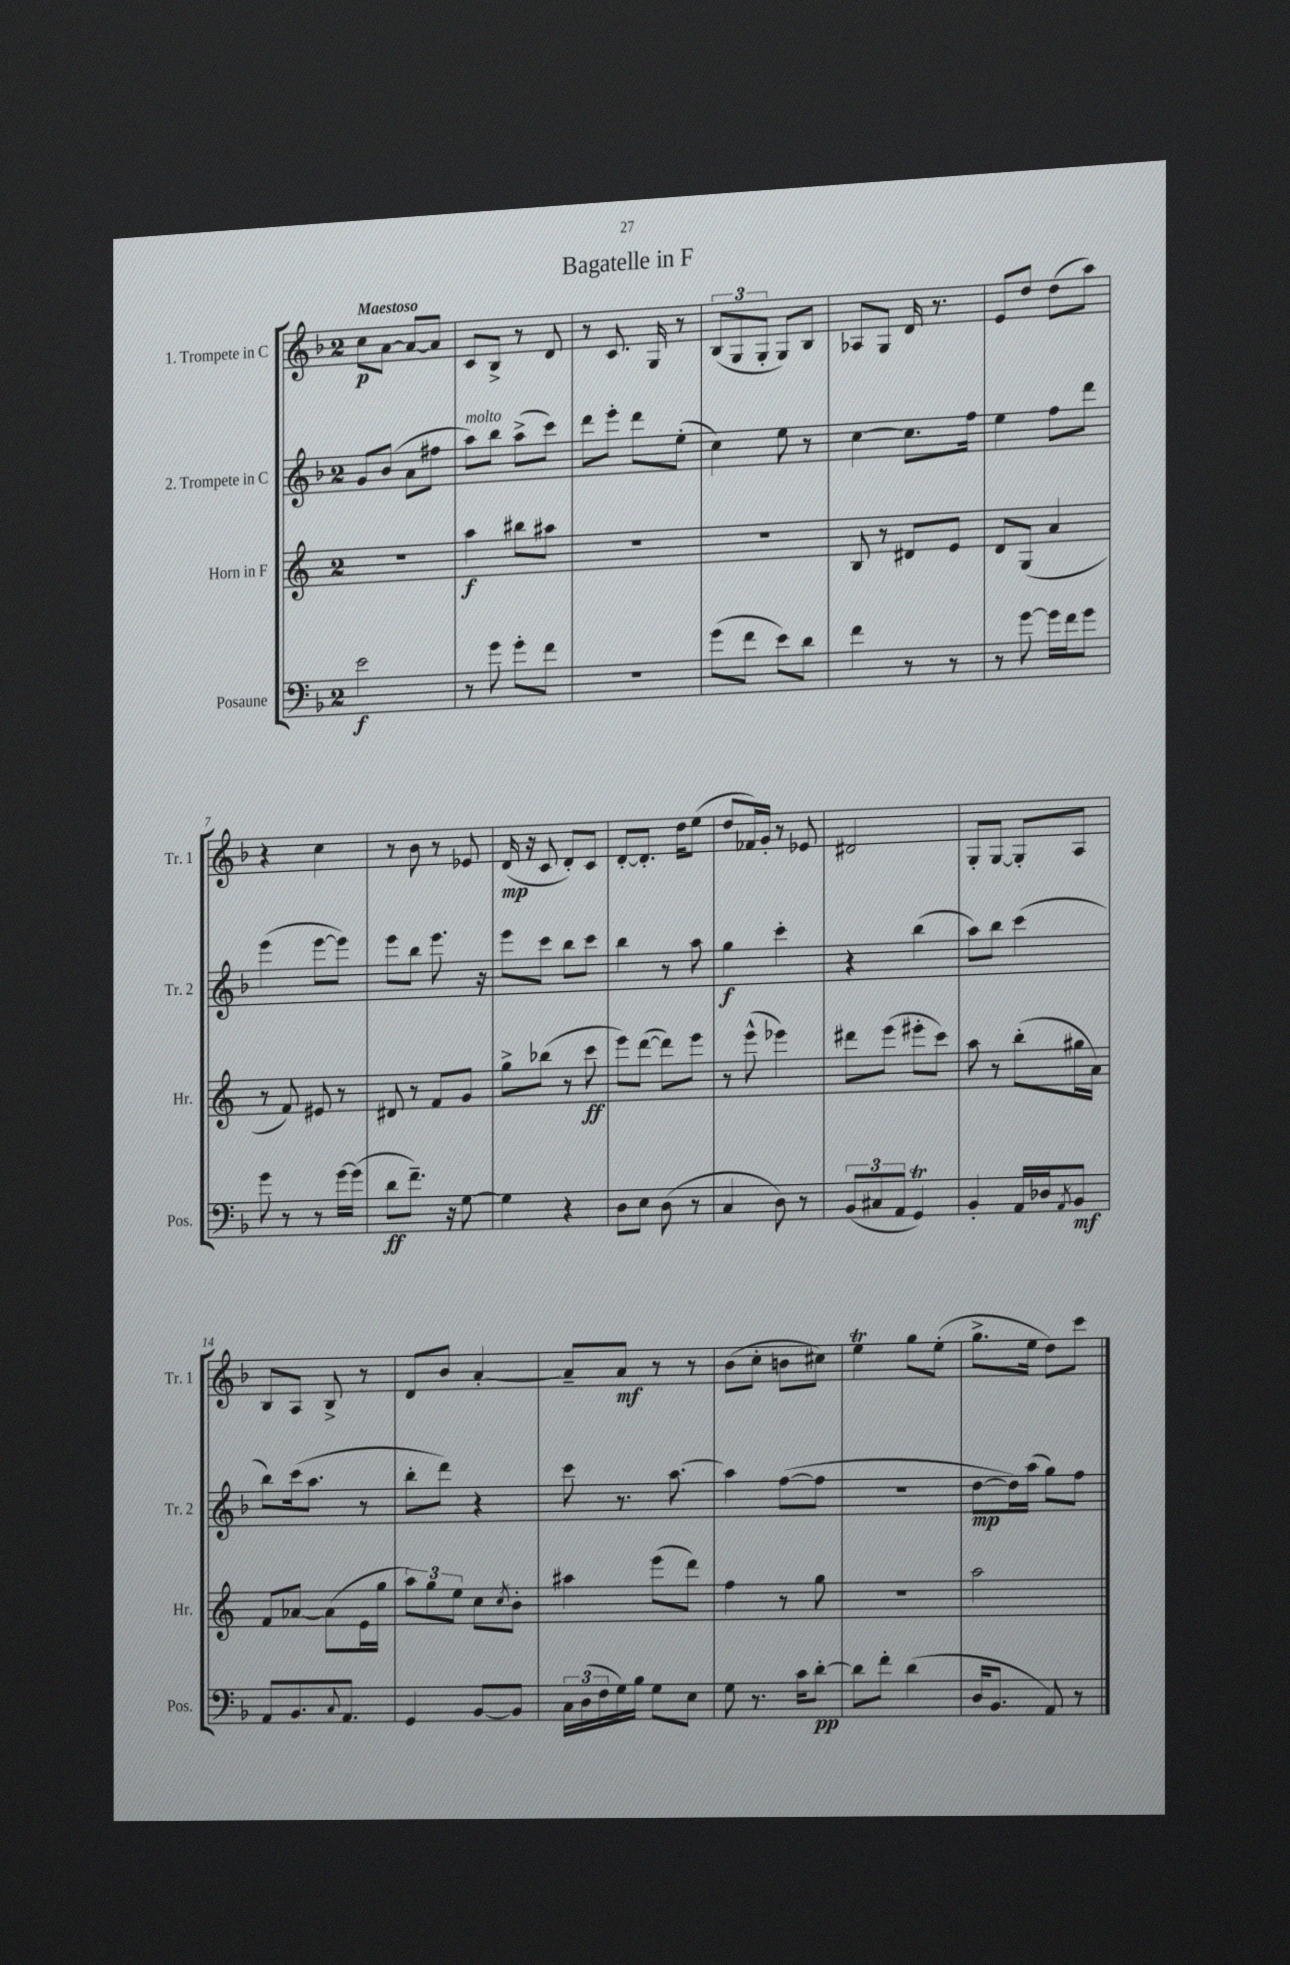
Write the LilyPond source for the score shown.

\header { title = "Bagatelle in F" }
<<
\new StaffGroup <<
\new Staff = "s0" \with { instrumentName = "1. Trompete in C" shortInstrumentName = "Tr. 1" } {
    \clef treble \key f \major \once \override Staff.TimeSignature.style = #'single-digit \time 2/4 \tempo "Maestoso"
    c''8\p a'8~ a'8~ a'8 |
    c'8 bes8-> r8 d'8 |
    r8 c'8. g16 r8 |
    \tuplet 3/2 { bes8( g8 g8-. } g8) bes8 |
    aes8 g8 d'16 r8. |
    e'8 d''8 d''8( a''8) |
    r4 c''4 |
    r8 bes'8 r8 ees'8 |
    d'16\mp( r16 c'8 d'8-.) c'8 |
    d'8~-. d'8.-. d''16 e''8( |
    d''8 fes'16) g'16-. r8 ees'8 |
    dis'2 |
    g8-. g8~ g8-. a8 |
    bes8 a8 bes8-> r8 |
    d'8 bes'8 a'4~-. |
    a'8-- a'8\mf r8 r8 |
    bes'8( c''8-. b'8 cis''8) |
    e''4\trill g''8 e''8-.( |
    g''8.-> e''16 d''8) c'''8 \bar "|." |
}
\new Staff = "s1" \with { instrumentName = "2. Trompete in C" shortInstrumentName = "Tr. 2" } {
    \clef treble \key f \major \once \override Staff.TimeSignature.style = #'single-digit \time 2/4
    g'8 bes'8( a'8 fis''8 |
    a''8^\markup { \italic "molto" }) bes''8 a''8->( c'''8) |
    d'''8 e'''8-. d'''8 e''8-.( |
    c''4) e''8 r8 |
    c''4~ c''8. f''16 |
    e''4 f''8 d'''8 |
    e'''4( e'''8~ e'''8) |
    e'''8 bes''8 e'''8. r16 |
    e'''8 c'''8 bes''8 c'''8 |
    bes''4 r8 a''8 |
    g''4\f c'''4-. |
    r4 bes''4( |
    a''8) bes''8 c'''4( |
    bes''8) c'''16( a''8. r8 |
    bes''8-. d'''8) r4 |
    c'''8 r8. a''8.~ |
    a''4 f''8~( f''8 |
    R2 |
    d''8~\mp d''16) a''16( g''8) f''8 \bar "|." |
}
\new Staff = "s2" \with { instrumentName = "Horn in F" shortInstrumentName = "Hr." } {
    \clef treble \key c \major \once \override Staff.TimeSignature.style = #'single-digit \time 2/4
    r2 |
    a''4\f bis''8 ais''8 |
    R2 |
    R2 |
    b8 r8 dis'8 e'8 |
    d'8 g8( a'4 |
    r8 f'8) eis'8 r8 |
    dis'8 r8 f'8 g'8 |
    g''8-> bes''8( r8 c'''8\ff |
    e'''8) d'''8~( d'''8) e'''8 |
    r8 e'''8-^( ees'''4) |
    dis'''8 e'''8( eis'''8-. c'''8) |
    a''8 r8 b''8-.( gis''16 a'16) |
    f'8 aes'8~ aes'8( e'16 g''16 |
    \tuplet 3/2 { a''8) g''8 e''8 } c''8 \acciaccatura { c''8 } b'8-. |
    ais''4 e'''8( d'''8) |
    f''4 r8 g''8 |
    R2 |
    a''2 \bar "|." |
}
\new Staff = "s3" \with { instrumentName = "Posaune" shortInstrumentName = "Pos." } {
    \clef bass \key f \major \once \override Staff.TimeSignature.style = #'single-digit \time 2/4
    e'2\f |
    r8 g'8 g'8-. f'8 |
    r2 |
    g'8( f'8 e'8) d'8 |
    f'4 r8 r8 |
    r8 g'8~ g'16 f'16 g'8 |
    g'8 r8 r8 g'16~ g'16( |
    d'8\ff f'8.--) r16 g8~ |
    g4 r4 |
    d8 e8 d8( r8 |
    c4 d8) r8 |
    \tuplet 3/2 { bes,8( cis8 a,8 } g,4\trill) |
    bes,4-. a,16 des16 \acciaccatura { a,8 } bes,8\mf |
    a,8 bes,8. \appoggiatura { c8 } a,8. |
    g,4 bes,8~ bes,8 |
    \tuplet 3/2 { c16 d16( f16 } g16) bes16 g8 e8 |
    g8 r8. c'16 d'8~-.\pp |
    d'8 f'8-. d'4( |
    d16 bes,8. a,8) r8 \bar "|." |
}
>>
>>
